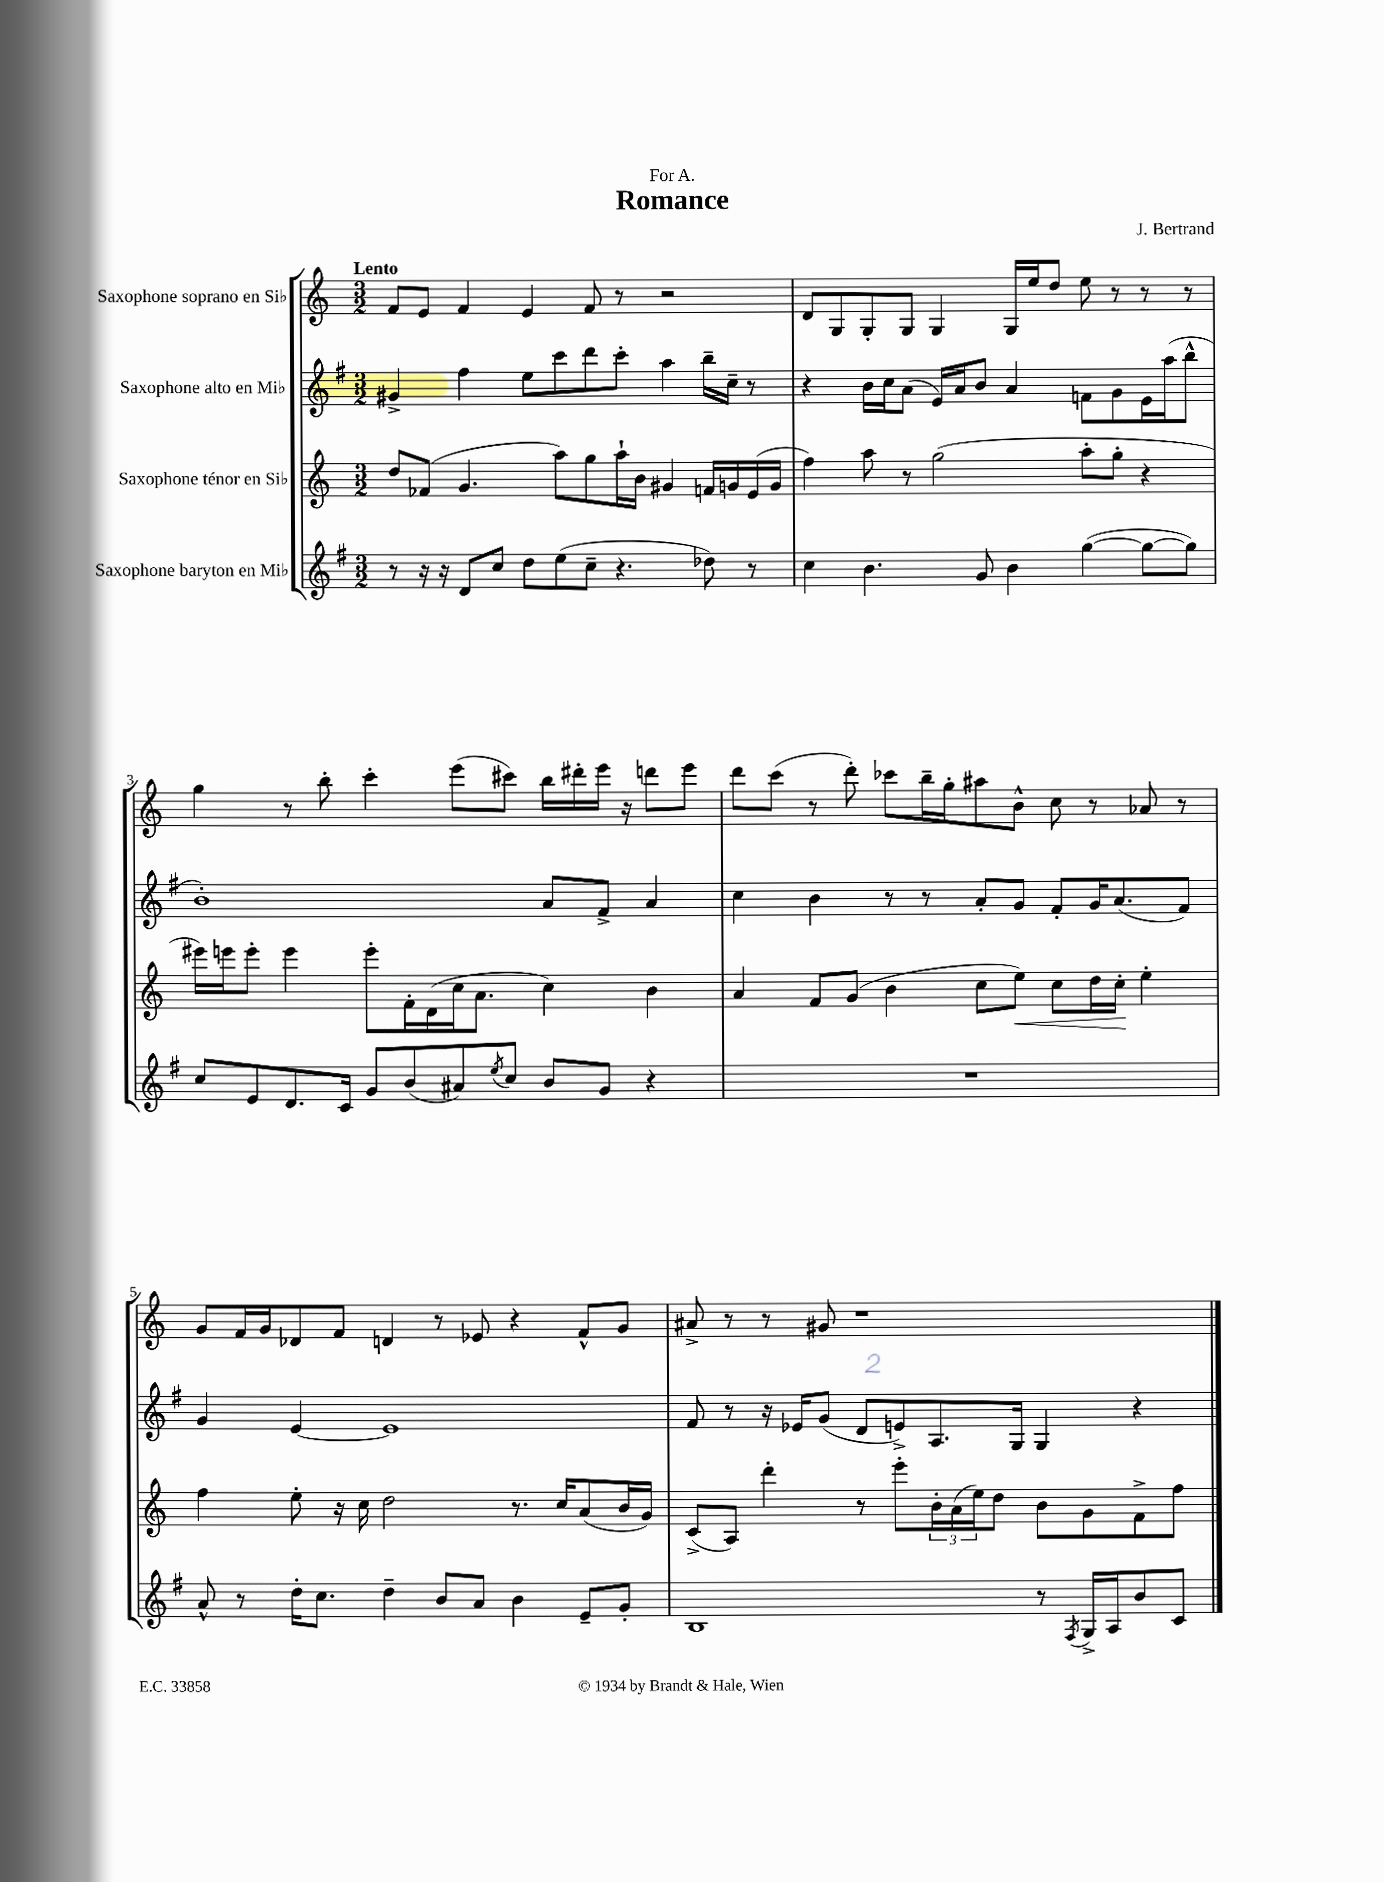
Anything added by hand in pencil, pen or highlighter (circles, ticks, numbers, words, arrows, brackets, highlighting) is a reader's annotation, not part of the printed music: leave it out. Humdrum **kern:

**kern	**kern	**kern	**kern
*staff4	*staff3	*staff2	*staff1
*clefG2	*clefG2	*clefG2	*clefG2
*k[f#]	*k[]	*k[f#]	*k[]
*M3/2	*M3/2	*M3/2	*M3/2
8r	8dd/L	4g#^/	8f/L
16r	(8f-/J	.	8e/J
16r	.	.	.
8d/L	4.g/	4ff#\	4f/
8cc/J	.	.	.
8dd\L	.	8ee\L	4e/
(8ee\	8aa\L)	8ccc\	.
8cc~\J	8gg\	8ddd\	8f/
4.r	16aa`\L	8ccc'\J	8r
.	16b\JJ	.	.
.	4g#/	4aa\	2r
8dd-\)	16f/LL	16bb~\LL	.
.	16g/	16cc~\JJ	.
8r	(16e/	8r	.
.	16g/JJ	.	.
=	=	=	=
4cc\	4ff\)	4r	8d/L
.	.	.	8G/
4.b\	8aa\	16b\LL	8G'/
.	.	16cc\J	.
.	8r	(8a\J	8G/J
.	(2gg\	16e/LL)	4G/
.	.	16a/J	.
8g/	.	8b/J	.
4b\	.	4a/	16G/LL
.	.	.	16ee/J
.	.	.	8dd/J
([4gg\	8aa'\L	8f\L	8ee\
.	8gg'\J	8g\	8r
8gg\_L	4r	16e\L	8r
.	.	(16aa\J	.
8gg\]J)	.	8bb^^\J	8r
=	=	=	=
8cc/L	16eee#\LL)	1b')	4gg\
.	16eee\J	.	.
8e/	8eee'\J	.	.
8.d/	4eee\	.	8r
.	.	.	8bb'\
16c/Jk	.	.	.
8g/L	8eee'\L	.	4ccc'\
(8b/	16f'\L	.	.
.	(16d\	.	.
8a#/)	16cc\J	.	(8eee\L
.	8.a\J	.	.
8qee/	.	.	.
8cc/J	.	.	8ccc#\J)
8b/L	4cc\)	8a/L	16bb\LL
.	.	.	16ddd#'\
8g/J	.	8f#^/J	16eee\JJ
.	.	.	16r
4r	4b\	4a/	8ddd\L
.	.	.	8eee\J
=	=	=	=
1.r	4a/	4cc\	8ddd\L
.	.	.	(8ccc\J
.	8f/L	4b\	8r
.	(8g/J	.	8ddd'\)
.	4b\	8r	8ccc-\L
.	.	8r	16bb~\L
.	.	.	16gg'\J
.	8cc\L	8a'/L	8aa#\
.	8ee\J)	8g/J	8b^^\J
.	8cc\L	8f#'/L	8cc\
.	16dd\L	16g/K	8r
.	16cc'\JJ	(8.a/	.
.	4ee'\	.	8a-/
.	.	8f#/J)	8r
=	=	=	=
8a^^/	4ff\	4g/	8g/L
8r	.	.	16f/L
.	.	.	16g/J
16dd'\LK	8ee'\	[4e/	8d-/
8.cc\J	.	.	.
.	16r	.	8f/J
.	16cc\	.	.
4dd~\	2dd\	1e]	4d/
8b/L	.	.	8r
8a/J	.	.	8e-/
4b\	8.r	.	4r
.	16cc/LK	.	.
8e~/L	(8a/	.	8f^^/L
8g'/J	16b/L	.	8g/J
.	16g/JJ)	.	.
=	=	=	=
1B	(8c^/L	8f#/	8a#^/
.	8A/J)	8r	8r
.	4ddd'\	16r	8r
.	.	16e-/LK	.
.	.	(8g/J	8g#/
.	8r	8d/L	1r
.	8eee'\L	8e^/)	.
.	24b'\L	8.A/	.
.	(24a\	.	.
.	24ee\J)	.	.
.	8dd\J	.	.
.	.	16G/Jk	.
8r	8b\L	4G/	.
8qF#/	.	.	.
16G^/LL	8g\	.	.
16A/J	.	.	.
8b/	8f^\	4r	.
8c/J	8ff\J	.	.
==	==	==	==
*-	*-	*-	*-
